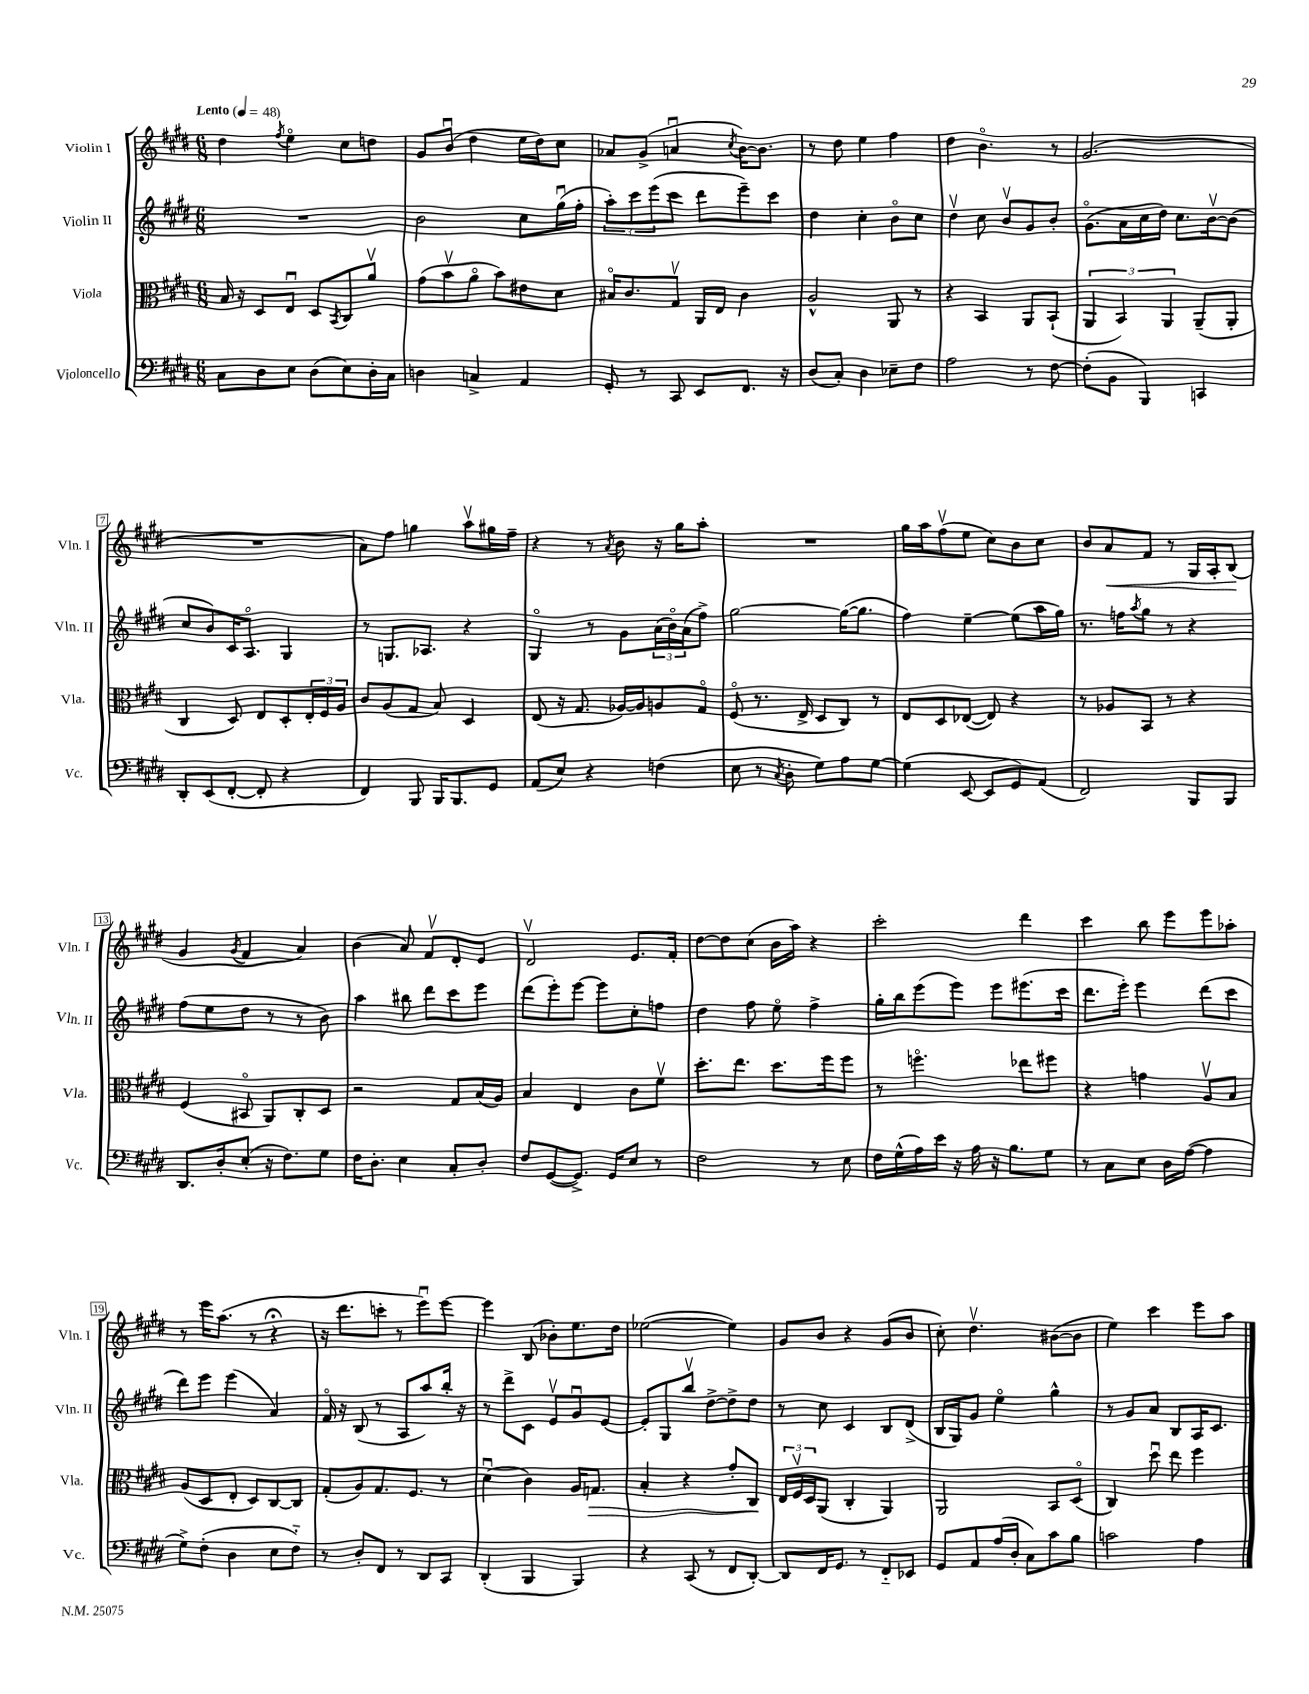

**kern	**kern	**kern	**kern
*staff4	*staff3	*staff2	*staff1
*clefF4	*clefC3	*clefG2	*clefG2
*k[f#c#g#d#]	*k[f#c#g#d#]	*k[f#c#g#d#]	*k[f#c#g#d#]
*M6/8	*M6/8	*M6/8	*M6/8
*MM48	*MM48	*MM48	*MM48
8C#	16B	2.r	4dd#
.	16r	.	.
8D#	8D#	.	.
.	.	.	8qff#
8E	8Eu	.	4eeo
(8D#	8D#	.	.
.	8qBB	.	.
8E)	8C#	.	8cc#
16D#'	8av	.	8dd
16C#	.	.	.
=	=	=	=
4D	(8g#	2b	8g#
.	8bv	.	(8bu
4C^	8ao	.	4dd#
.	8b)	.	.
4AA	8e#	8cc#	16ee
.	.	.	16dd#)
.	8d#	(16gg#u	8cc#
.	.	16ff#'	.
=	=	=	=
8GG#'	16B#o	12aa')	8a-
.	8.c#	.	.
.	.	12ccc#	.
8r	.	.	(8g#^
.	.	(12eee	.
8CC#	8G#v	8ccc#	4au
8EE	16AA	8ddd#	.
.	16E	.	.
.	.	.	8qcc#
8.FF#	4c#	8eee~)	[16b)
.	.	.	8.b]
.	.	8ccc#	.
16r	.	.	.
=	=	=	=
(8D#	2A^^	4dd#	8r
8C#')	.	.	8dd#
4D#	.	4cc#'	4ee
8E-~	8AA	8bo	4ff#
8F#	8r	8cc#	.
=	=	=	=
2A	4r	4dd#v	4dd#
.	4BB	8cc#	4.bo
.	.	8bv	.
8r	8AA	8g#	.
[8F#	(8BB`	8b'	8r
=	=	=	=
(8F#']	6AA	(8.g#o	(2.g#
8BB	.	.	.
.	6BB)	.	.
.	.	16a	.
4BBB)	.	16cc#	.
.	.	16dd#)	.
.	6AA	.	.
.	.	8.cc#	.
4CC	(8AA~	.	.
.	.	[16bv	.
.	8AA'	(8b]	.
=	=	=	=
8DD#'	4C#	8cc#	2.r
(8EE	.	8b)	.
[8FF#'	8D#)	16c#	.
.	.	8.Ao	.
8FF#']	8E	.	.
4r	8D#'	4G#	.
.	24E'	.	.
.	24F#	.	.
.	24A	.	.
=	=	=	=
4FF#)	8c#	8r	8a)
.	(8A	8.G	8ff#
8BBB	8G#	.	4gg
.	.	8.A-	.
16BBB	8B)	.	.
8.BBB	.	.	.
.	4D#	4r	8aav
8GG#	.	.	16gg#
.	.	.	16ff#~
=	=	=	=
(8AA	(8E	4G#o	4r
8E)	16r	.	.
.	8.G#	.	.
4r	.	8r	8r
.	.	.	8qa
.	[16A-)	8g#	8b
.	16A-]	.	.
(4F	8A	(24a	16r
.	.	24bo)	.
.	.	.	16gg#
.	.	(24a	.
.	8G#o	8ff#^)	8aa'
=	=	=	=
8E	(8F#o	[2gg#	2.r
8r	8.r	.	.
8qC#	.	.	.
8D#'	.	.	.
.	16E^	.	.
8G#)	8D#	.	.
8A	8C#)	(16gg#_	.
.	.	8.gg#]	.
[8G#	8r	.	.
=	=	=	=
(4G#]	8E	4ff#)	16gg#
.	.	.	16aa
.	8D#	.	(8ff#v
[8EE	([8E-	[4ee~	8ee
8EE]	8E-])	.	8cc#)
8GG#)	4r	(8ee]	8b
(8AA	.	16aa	8cc#
.	.	16gg#)	.
=	=	=	=
2FF#)	8r	8.r	8b
.	8A-	.	8a
.	.	16ff	.
.	.	8qaa	.
.	8BB	8gg#	8f#
.	8r	8r	8r
8BBB	4r	4r	16G#
.	.	.	16A'
8BBB	.	.	(8B
=	=	=	=
8.DD#	(4F#	(8ff#	4g#
.	.	8ee	.
16D#'	.	.	.
.	.	.	8qg#
(8E'	8BB#o	8dd#	4f#
16r	8AA)	8r	.
8.F#)	.	.	.
.	8C#'	8r	4a)
8G#	8D#	8b)	.
=	=	=	=
16F#	2r	4aa	(4b
8.D#'	.	.	.
4E	.	8bb#	8a)
.	.	8ddd#	8f#v
8C#'	8G#	8ccc#	8d#'
8D#'	(16B	8eee	8e
.	16A)	.	.
=	=	=	=
8F#	4B	(8ddd#	2d#v
([8GG#	.	8eee')	.
8.GG#^])	4E	[8eee	.
.	.	8eee]	.
16GG#	.	.	.
8E	8c#	8cc#'	8.e
8r	8f#v	8ff	.
.	.	.	16f#'
=	=	=	=
2F#	8.dd#'	4dd#	[8dd#
.	.	.	8dd#]
.	8.ee	.	.
.	.	8ff#	(8cc#
.	8.dd#	8eeo	16b
.	.	.	16aa)
8r	.	4ff#^	4r
.	16ff#	.	.
8E	8ff#	.	.
=	=	=	=
16F#	8r	16gg#'	2ccc#'
(16G#^^	.	16bb	.
16A)	4.ffo	(8eee	.
16e	.	.	.
16r	.	8eee)	.
16A	.	.	.
16r	.	8eee	.
8.B	.	.	.
.	8ee-	(8.eee#	4ddd#
8G#	8ff#	.	.
.	.	16ccc#	.
=	=	=	=
8r	4r	8.ddd#	4ccc#
8C#	.	.	.
.	.	16eee')	.
8E	4g	4eee	8bb
16D#	.	.	8eee
([16A	.	.	.
4A]	8Av	(8ddd#	8eee
.	8B	8ccc#	8aa-'
=	=	=	=
8G#^)	(8A	8ddd#)	8r
(8F#'	8D#	8eee	16eee
.	.	.	(8.aa
4D#	8E'	(4eee	.
.	8D#)	.	8r
8E	[8C#	4a)	4r;
8F#'~)	8C#]	.	.
=	=	=	=
8r	(8G#'	16f#o	16r
.	.	16r	8.ddd#
8D#'	8A)	(8B	.
8FF#	8.G#	8r	8ccc'
8r	.	8A	8r
.	8.F#	.	.
8DD#	.	8aa)	8eeeu)
8CC#	8r	16bb'	[8eee
.	.	16r	.
=	=	=	=
(4DD#'	(4d#u	8r	4eee]
.	.	8ddd#^	.
4BBB	4c#)	8c#	(8B
.	.	8ev	8b-')
4BBB)	16A	8g#u	8.ee
.	8.G	.	.
.	.	[8e	.
.	.	.	16dd#
=	=	=	=
4r	4B'	8e']	([2ee-
.	.	8G#	.
(8CC#	4r	8bbv	.
8r	.	[8dd#^	.
8FF#	8g#'	8dd#^]	4ee-])
[8DD#')	8C#	8dd#	.
=	=	=	=
8DD#]	24E	8r	8g#
.	24F#v	.	.
.	24D#	.	.
16FF#	(8AA	8cc#	8b
8.GG#	.	.	.
.	4C#'	4c#	4r
8r	.	.	.
8FF#'~	4AA)	8B	(8g#
8EE-	.	(8d#^	8b
=	=	=	=
8GG#	2AA	16B	8cc#')
.	.	16G#)	.
8AA	.	8g#	4.dd#v
(16A	.	4eeo	.
16D#'	.	.	.
8C#)	.	.	.
8c#	8BB	4gg#^^	([8b#
8B	(8D#o	.	8b#]
=	=	=	=
2c	4C#)	8r	4ee)
.	.	8g#	.
.	8dd#u	8a	4ccc#
.	8ee	8B	.
4A	4ff#	16A	8eee
.	.	8.c#	.
.	.	.	8aa
==	==	==	==
*-	*-	*-	*-
